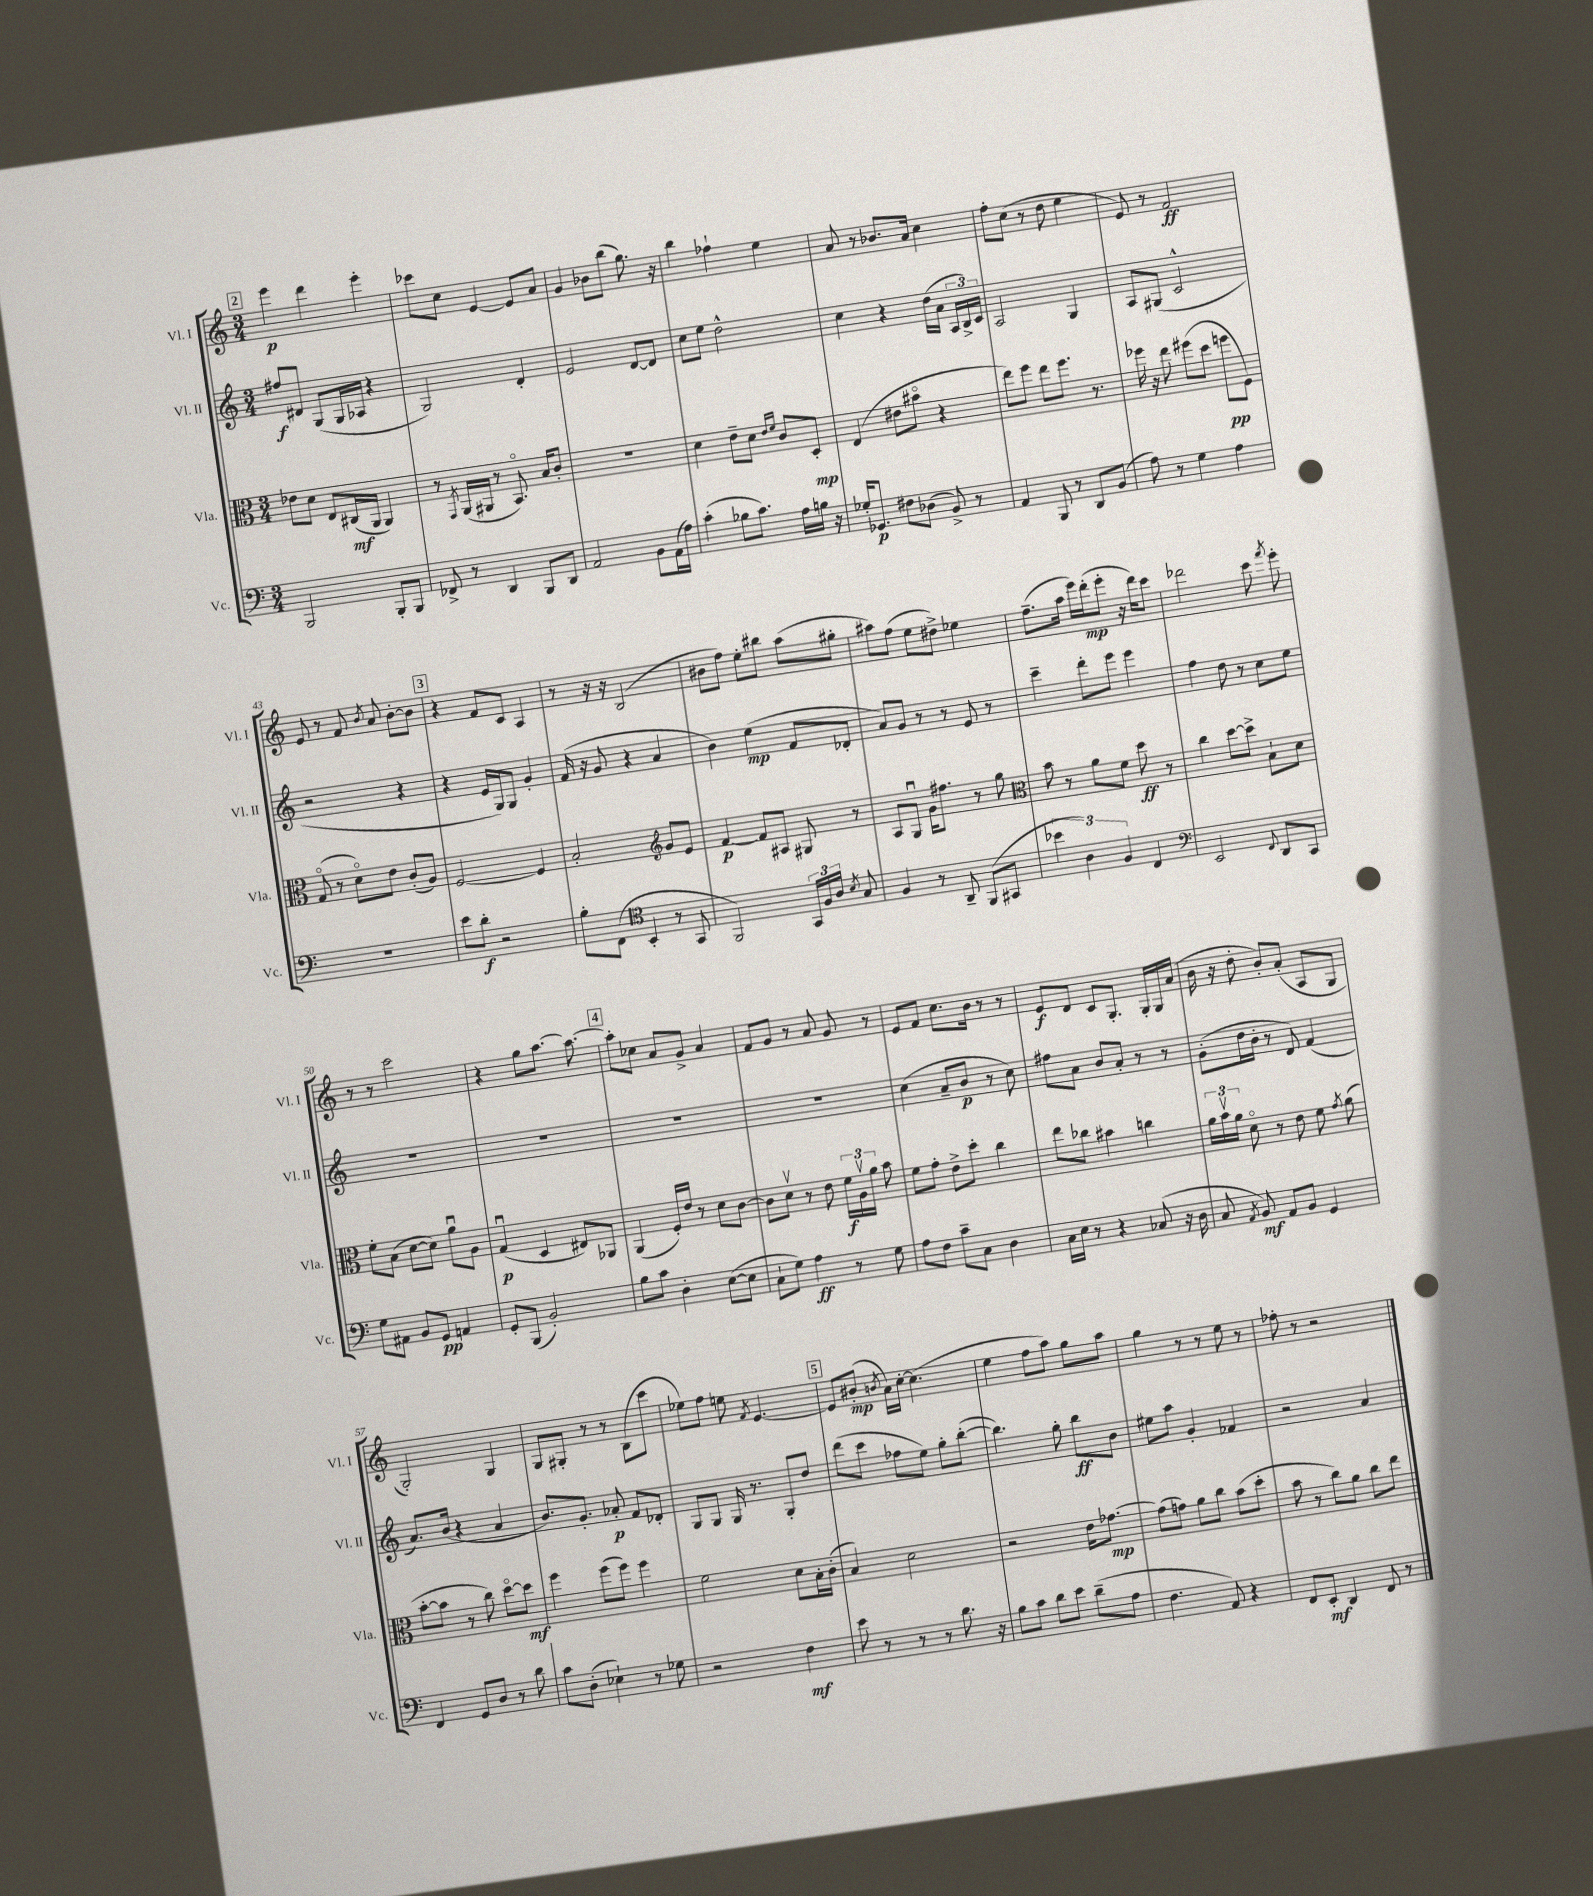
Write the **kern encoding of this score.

**kern	**kern	**kern	**kern
*staff4	*staff3	*staff2	*staff1
*clefF4	*clefC3	*clefG2	*clefG2
*k[]	*k[]	*k[]	*k[]
*M3/4	*M3/4	*M3/4	*M3/4
2BBB	8e-	8ff#	4eee
.	8d	8d#	.
.	8E	(8G	4ddd
.	(16C#	16G	.
.	16AA	16A-	.
8BBB'	4AA)	4r	4eee'
8BBB	.	.	.
=	=	=	=
8FF-^	8r	2G)	8ccc-
.	8qGG	.	.
8r	(16AA	.	8cc
.	16AA#	.	.
4DD	8r	.	[4e
.	8.BBo)	.	.
8BBB	.	4d'	8e]
.	16B	.	.
8DD	8c'	.	8a
=	=	=	=
2AA	2.r	2e	4g
.	.	.	8b-
.	.	.	(8bb
8BB	.	[8d	8.gg)
(16AA	.	8d]	.
16A)	.	.	16r
=	=	=	=
(4c'	4d	8cc	4bb
.	.	8ee	.
8B-	8e~	2dd^^	4ff-`
8.c)	8d	.	.
.	16qqe	.	.
.	16qqf	.	.
.	8c	.	4ee
16A	.	.	.
16B	8D'	.	.
16r	.	.	.
=	=	=	=
16G-'	(4E	4cc	8a
8.GG-	.	.	.
.	.	.	8r
8F#	8e#	4r	8.b-
(8D-	8b#o	.	.
.	.	.	16a
8BB^)	4r	(16dd	4cc
.	.	16a	.
8r	.	24A	.
.	.	24B^)	.
.	.	24c	.
=	=	=	=
4AA	8ee)	2A	8ff'
.	8ff	.	(8cc
8BBB	8ee	.	8r
8r	8.ff	.	8dd
8DD	.	4G	4ee
.	8.r	.	.
(8BB	.	.	.
=	=	=	=
8A)	16ff-	8A	8e)
.	16r	.	.
8r	8ee	(8G#	8r
4G	(8ff#	2c^^	2f
.	8dd	.	.
4A	8ff	.	.
.	8F)	.	.
=	=	=	=
2.r	(8Go	2r	8e
.	8r	.	8r
.	8do)	.	8f
.	.	.	8qb
.	8e	.	8a
.	(8c'	4r	[8b'
.	8A)	.	8b]
=	=	=	=
8e	[2F	4r	4r
8d'	.	.	.
2r	.	16e	8f
.	.	16G)	.
.	.	8G	8c
.	4F]	4g'	4A
=	=	=	=
8B'	2B'	(16f	8r
.	.	16r	.
(8FF	.	8g	16r
.	.	.	16r
*clefC4	*	*	*
4BB'	.	4r	(2B
*	*clefG2	*	*
8r	8g	4a	.
8GG	8e	.	.
=	=	=	=
2FF)	[4f	4b)	8b#
.	.	.	8ff)
.	8f]	(4ee	8ee'
.	8A#	.	8bb#
24GG	8G#	8f	(8aa
24F	.	.	.
24A	.	.	.
8qB	.	.	.
8G	8r	8d-'	8gg#'
=	=	=	=
4F	8A	8a)	8aa#)
.	8Gu	8g	(8ff
8r	16g	8r	8ee
.	8.ff#	.	.
8AA~	.	8r	8dd#^)
(8FF	8r	8e	4ee-
8GG#	8gg	8r	.
=	=	=	=
*	*clefC3	*	*
6b-	8b	4ccc~	(8.ff~
.	8r	.	.
6A)	.	.	.
.	.	.	16aa
.	8a	8ddd'	16eee)
.	.	.	(16ddd'
6F	.	.	.
.	8f	8eee	8eee'
4C	8dd	4eee	16r
.	.	.	16ddd)
.	8r	.	8ccc
=	=	=	=
*clefF4	*	*	*
2EE	4cc	4ff	2ddd-
.	[8dd	8dd	.
.	8dd^]	8r	.
8qqFF	.	.	.
8DD	8B`	8cc	8ccc
.	.	.	8qfff
8CC	8d	8ee	8eee'
=	=	=	=
8G	8f'	2.r	8r
8AA#	(8B	.	8r
8BB	[8d	.	2ccc
8GG	8d])	.	.
4AA	8au	.	.
.	8A	.	.
=	=	=	=
8GG'	(4Gu	2.r	4r
(8BBB	.	.	.
2BB')	4D	.	8gg
.	.	.	[8.aa
.	8E#)	.	.
.	.	.	8.aa_
.	8AA-	.	.
=	=	=	=
8B	(4AA	2.r	8aa']
8c	.	.	8cc-
4D'	16F')	.	8a
.	16e	.	.
.	8r	.	8g^
([8E	8d	.	4a
8E]	[8c	.	.
=	=	=	=
8C`	8c]	2.r	8f
8G)	8dv	.	8g
4A	8r	.	8r
.	8e	.	8a
8r	24f	.	8g
.	24Av	.	.
.	24a	.	.
8G	8b	.	8r
=	=	=	=
8A	8f	(4cc	8e
8F	8g'	.	8f
8c~	8e^	8a~	8.cc
8C	8dd'	8b	.
.	.	.	16b
4D	4cc	8r	8r
.	.	8cc)	8r
=	=	=	=
16C	8ee	8ff#	8e
16E	.	.	.
8r	8cc-	8a	8d
4r	4b#	8b	8c
.	.	8a'	8.G'
(8C-	4cc	8r	.
.	.	.	16G'
16r	.	8r	16G
16D	.	.	(16a
=	=	=	=
8C	24a	(8g'	16b
.	24bv	.	.
.	.	.	16r
.	24a	.	.
8qAA	.	.	.
8BB)	8do	16dd	8dd'
.	.	16b'	.
8AA	8r	8r	8b')
8BB	8e	8d)	(8a'
4GG	8f	(4f	8A
.	8qg	.	.
.	(8a	.	8G
=	=	=	=
4FF	[8b'	8.a)	2G')
.	8b]	.	.
.	.	(16b	.
8GG	8r	4r	.
8D	8cc)	.	.
8r	[8ddo	4a	4G
8d	8dd]	.	.
=	=	=	=
8c	4ff	8.b)	8G
(8D'	.	.	8G#'
.	.	8.g'	.
4E-`)	(8ff	.	8r
.	8ff)	8a-'	8r
8r	4ff	8f	(8B
8G-	.	8d-'	8ccc
=	=	=	=
2r	2f	8G	8ee-)
.	.	8G	8ff
.	.	16G	8ee
.	.	8.r	.
.	.	.	8qf
.	.	.	[4.e
4F	8d	8G'	.
.	16B'	8dd	.
.	(16c'	.	.
=	=	=	=
8e	4B)	(8ddd	8e]
8r	.	8ccc	(8b#'
.	.	.	8qb
8r	2d	8ff-	16a)
.	.	.	[16cc'
8r	.	8ee)	(4.cc]
8.d	.	8gg'	.
.	.	([8bb'	.
16r	.	.	.
=	=	=	=
8B	2r	4.bb])	4ee
8c	.	.	.
8d	.	.	8ff
8e	.	8gg'	8aa)
(8d~	16e	8bb	8gg
.	[8.g-	.	.
8A	.	8b	8aa
=	=	=	=
4.F	(8g-]	8ee#	4gg
.	8g)	8aa	.
.	8a	4g'	8r
8AA)	8cc	.	8r
4r	(8b	4f-	8ee
.	8dd'	.	8r
=	=	=	=
8FF	8b	2r	8ff-'
8EE'	8r	.	8r
4DD	8cc)	.	2r
.	8a	.	.
8FF	8cc	4a	.
8r	8ee	.	.
==	==	==	==
*-	*-	*-	*-
